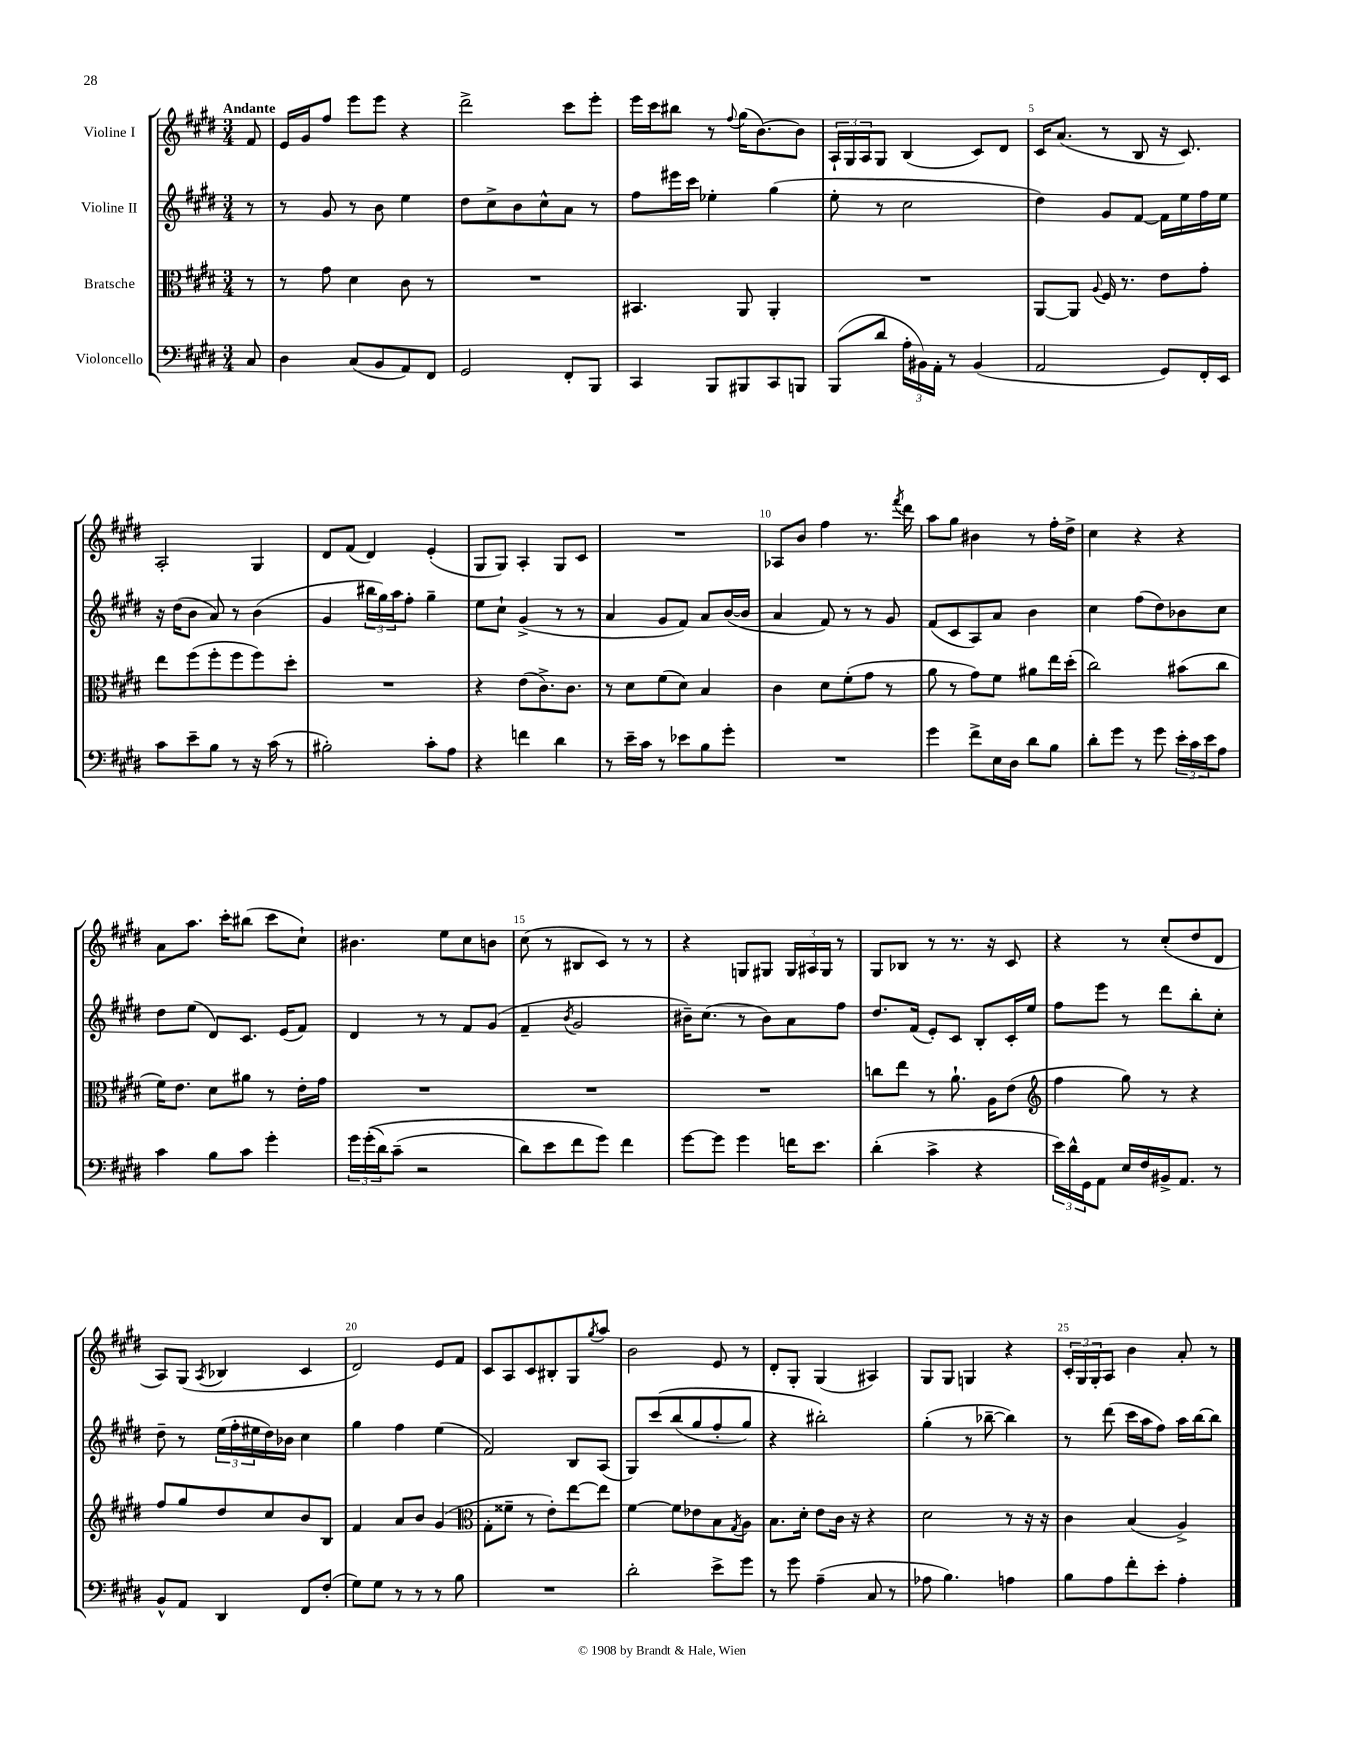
<<
\new StaffGroup <<
\new Staff = "s0" \with { instrumentName = "Violine I" } {
    \clef treble \key e \major \numericTimeSignature \time 3/4 \partial 8 \tempo "Andante"
    fis'8 |
    e'16 gis'16 fis''8 e'''8 e'''8 r4 |
    dis'''2-> cis'''8 e'''8-. |
    e'''16 cis'''16 bis''8 r8 \appoggiatura { fis''8 } gis''16( b'8.~) b'8 |
    \tuplet 3/2 { a16-! gis16 a16 } gis8 b4( cis'8) dis'8 |
    cis'16 a'8.( r8 b8 r16 cis'8.) |
    a2-. gis4 |
    dis'8 fis'8( dis'4) e'4-.( |
    gis8 gis8) a4-. gis8 cis'8 |
    R2. |
    aes8 b'8 fis''4 r8. \acciaccatura { fis'''8 } dis'''16 |
    a''8 gis''8 bis'4 r8 fis''16-. dis''16-> |
    cis''4 r4 r4 |
    a'8 a''8. cis'''16-. bis''8( cis'''8 cis''8-!) |
    bis'4. e''8 cis''8 b'8 |
    cis''8( r8 bis8 cis'8) r8 r8 |
    r4 g8 gis8 \tuplet 3/2 { gis16 ais16 gis16 } r8 |
    gis8 bes8 r8 r8. r16 cis'8 |
    r4 r8 cis''8-.( dis''8 dis'8 |
    a8) gis8( \acciaccatura { a8 } bes4 cis'4 |
    dis'2) e'8 fis'8 |
    cis'8 a8 cis'8 bis8-. gis8 \acciaccatura { gis''8 } a''8 |
    b'2 e'8 r8 |
    dis'8-. gis8-. gis4( ais4) |
    gis8 gis8 g4 r4 |
    \tuplet 3/2 { cis'16-. gis16 gis16-. } a8 b'4 a'8-. r8 \bar "|." |
}
\new Staff = "s1" \with { instrumentName = "Violine II" } {
    \clef treble \key e \major \numericTimeSignature \time 3/4 \partial 8
    r8 |
    r8 gis'8 r8 b'8 e''4 |
    dis''8 cis''8-> b'8 cis''8-^ a'8 r8 |
    fis''8 eis'''16 cis'''16 ees''4-. gis''4( |
    e''8-. r8 cis''2 |
    dis''4) gis'8 fis'8~ fis'16 e''16 fis''16 e''16 |
    r16 dis''16( b'8 a'8) r8 b'4( |
    gis'4 \tuplet 3/2 { bis''16 gis''16) a''16 } fis''8-. gis''4-- |
    e''8 cis''8-! gis'4->( r8 r8 |
    a'4 gis'8 fis'8) a'8 b'16~( b'16 |
    a'4 fis'8) r8 r8 gis'8 |
    fis'8( cis'8 a8) a'8 b'4 |
    cis''4 fis''8( dis''8) bes'8 cis''8 |
    dis''8 e''8( dis'8) cis'8. e'16( fis'8) |
    dis'4 r8 r8 fis'8 gis'8( |
    fis'4-- \acciaccatura { b'8 } gis'2 |
    bis'16--) cis''8.( r8 bis'8) a'8 fis''8 |
    dis''8. fis'16( e'8-.) cis'8 b8-. cis'16-. e''16 |
    fis''8 e'''8 r8 dis'''8 b''8-. cis''8-. |
    dis''8-- r8 \tuplet 3/2 { e''16( fis''16-. eis''16 } dis''16) bes'16 cis''4 |
    gis''4 fis''4 e''4( |
    fis'2) b8 a8( |
    gis8) cis'''8\( b''8( gis''8 fis''8-. gis''8) |
    r4 bis''2-.\) |
    gis''4-.( r8 bes''8~-- bes''4) |
    r8 dis'''8( cis'''16 a''16 fis''8) a''16 b''16~ b''8 \bar "|." |
}
\new Staff = "s2" \with { instrumentName = "Bratsche" } {
    \clef alto \key e \major \numericTimeSignature \time 3/4 \partial 8
    r8 |
    r8 gis'8 dis'4 cis'8 r8 |
    R2. |
    bis,4. a,8 a,4-. |
    R2. |
    a,8~ a,8 \appoggiatura { a8 } fis16 r8. e'8 gis'8-. |
    e''8 fis''8( fis''8-. fis''8 fis''8) dis''8-. |
    R2. |
    r4 e'8( cis'8.->) cis'8. |
    r8 dis'8 fis'8( dis'8) b4 |
    cis'4 dis'8 fis'8-.( gis'8 r8 |
    a'8 r8 gis'8) fis'8 ais'8 e''16 dis''16-.( |
    cis''2) bis'8( cis''8 |
    fis'16) e'8. dis'8 ais'8 r8 e'16-. gis'16 |
    R2. |
    R2. |
    R2. |
    c''8 e''8 r8 a'8.-! a16 e'8( |
    \clef treble fis''4 gis''8) r8 r4 |
    fis''8 gis''8 dis''8 cis''8 b'8 b8 |
    fis'4 a'8 b'8 gis'4( |
    \clef alto gis8-. fisis'8-- r8 e'8-.) e''8~ e''8 |
    fis'4~ fis'8 ees'8 b8 \acciaccatura { gis8 } a8 |
    b8. dis'16-. e'8 cis'16 r16 r4 |
    dis'2 r8 r16 r16 |
    cis'4 b4( a4->) \bar "|." |
}
\new Staff = "s3" \with { instrumentName = "Violoncello" } {
    \clef bass \key e \major \numericTimeSignature \time 3/4 \partial 8
    cis8 |
    dis4 cis8( b,8 a,8) fis,8 |
    gis,2 fis,8-. b,,8 |
    cis,4 b,,8 bis,,8 cis,8 b,,8 |
    b,,8( dis'8 \tuplet 3/2 { a16-. bis,16) a,16-. } r8 bis,4( |
    a,2 gis,8) fis,16-. e,16 |
    cis'8 e'8-- b8 r8 r16 cis'16( r8 |
    bis2-.) cis'8-. a8 |
    r4 f'4 dis'4 |
    r8 e'16-- cis'16 r8 ees'8 b8 gis'8-. |
    R2. |
    gis'4 fis'8-> e16 dis16 dis'8 b8 |
    dis'8-. gis'8 r8 gis'8 \tuplet 3/2 { e'16-. cis'16 e'16 } a8 |
    cis'4 b8 cis'8 gis'4-. |
    \tuplet 3/2 { gis'16 gis'16-.(\( dis'16) } cis'8--( r2 |
    dis'8) e'8 fis'8 gis'8\) fis'4 |
    gis'8~ gis'8 gis'4 f'16 e'8. |
    dis'4-.( cis'4-> r4 |
    \tuplet 3/2 { e'16) dis'16-^ gis,16 } a,8 e16 fis16 bis,16-> a,8. r8 |
    b,8-^ a,8 dis,4 fis,8 fis8-.( |
    gis8) gis8 r8 r8 r8 b8 |
    R2. |
    dis'2-. e'8-> gis'8 |
    r8 gis'8 a4--( cis8 r8 |
    aes8 b4.) a4 |
    b8 a8 fis'8-. e'8-. a4-. \bar "|." |
}
>>
>>
\layout { \context { \Score \override BarNumber.break-visibility = ##(#f #t #t) barNumberVisibility = #(every-nth-bar-number-visible 5) } }
